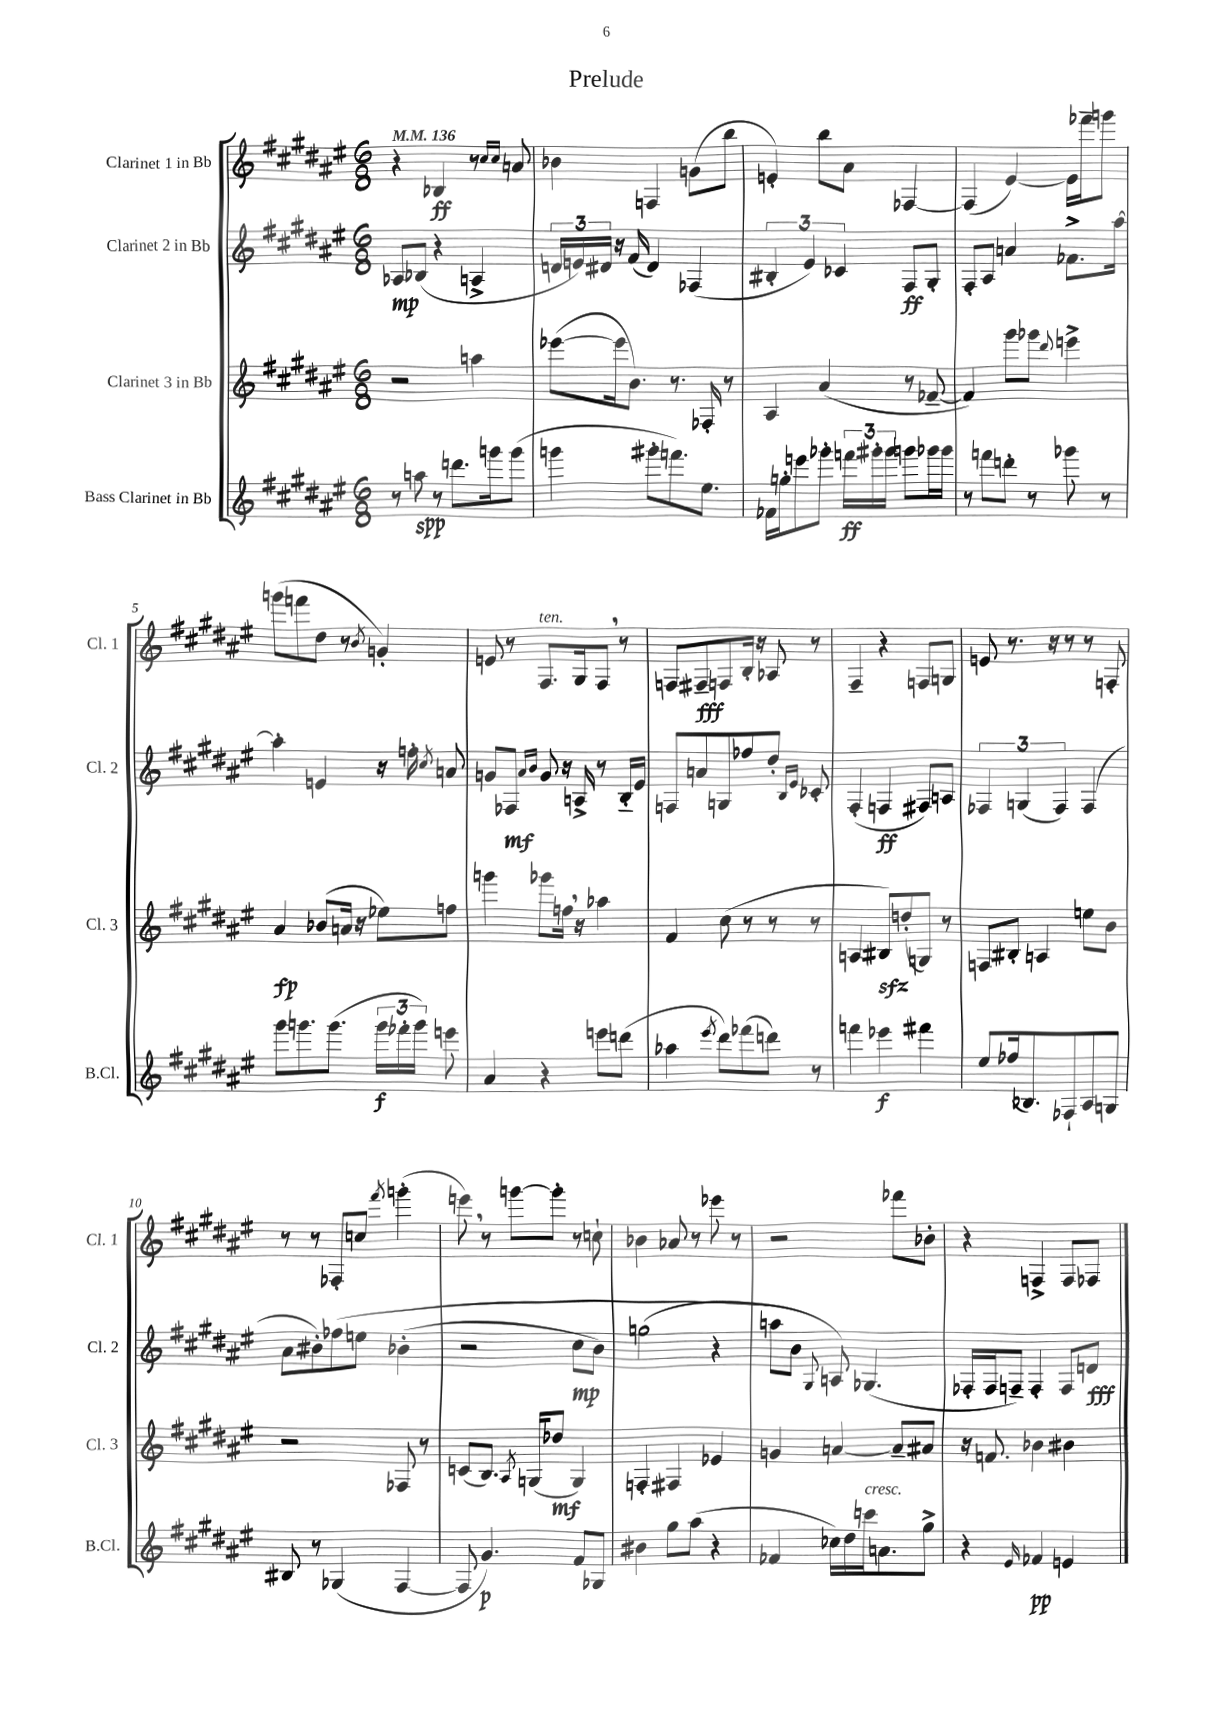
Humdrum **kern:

**kern	**dynam	**kern	**dynam	**kern	**dynam	**kern	**dynam
*part4	*part4	*part3	*part3	*part2	*part2	*part1	*part1
*staff4	*staff4	*staff3	*staff3	*staff2	*staff2	*staff1	*staff1
*I"Bass Clarinet in Bb	*	*I"Clarinet 3 in Bb	*	*I"Clarinet 2 in Bb	*	*I"Clarinet 1 in Bb	*
*I'B.Cl.	*	*I'Cl. 3	*	*I'Cl. 2	*	*I'Cl. 1	*
*clefG2	*	*clefG2	*	*clefG2	*	*clefG2	*
*k[f#c#g#d#a#e#]	*	*k[f#c#g#d#a#e#]	*	*k[f#c#g#d#a#e#]	*	*k[f#c#g#d#a#e#]	*
*M6/8	*	*M6/8	*	*M6/8	*	*M6/8	*
*MM136	*	*MM136	*	*MM136	*	*MM136	*
=1	=1	=1	=1	=1	=1	=1	=1
8r	.	2r	.	8A-X/L	mp	4r	.
8aan\	spp	.	.	(8B-X/J	.	.	.
8r	.	.	.	4r	.	4B-X/	ff
8.dddn\L	.	.	.	.	.	.	.
.	.	4aan\	.	4An^/	.	8r	.
16gggn\k	.	.	.	.	.	.	.
.	.	.	.	.	.	16qqcc#/LL	.
.	.	.	.	.	.	16qqcc#/JJ	.
(8ggg\J	.	.	.	.	.	8an/	.
=2	=2	=2	=2	=2	=2	=2	=2
4gggn\	.	([8eee-X\L	.	24dn/LL	.	4b-X\	.
.	.	.	.	24en/)	.	.	.
.	.	.	.	24d#X/JJ	.	.	.
.	.	16eee-\k]	.	16r	.	.	.
.	.	8.b\J)	.	(16f#/	.	.	.
8ggg#X'\L	.	.	.	4d#/)	.	4Fn/	.
8.fffn\)	.	8.r	.	.	.	.	.
.	.	.	.	(4F-X/	.	(8gn\L	.
8.ee#\J	.	16F-X'/	.	.	.	.	.
.	.	8r	.	.	.	8bb\J	.
=3	=3	=3	=3	=3	=3	=3	=3
16f-X\LL	.	4A#/	.	6B#X'/	.	4en'/)	.
16ggn'\J	.	.	.	.	.	.	.
8eeen\	.	.	.	.	.	.	.
.	.	.	.	6e#/)	.	.	.
8ggg-X'\J	.	(4a#/	.	.	.	8bb\L	.
.	.	.	.	6c-X/	.	.	.
24fffn\LL	ff	.	.	.	.	8a#\J	.
24ggg#X'\	.	.	.	.	.	.	.
24ggg#\JJ	.	.	.	.	.	.	.
8gggn\L	.	8r	.	8F#/L	ff	[4F-X/	.
16ggg-X\L	.	[8f-X~/	.	8G#'/J	.	.	.
16ggg-\JJ	.	.	.	.	.	.	.
=4	=4	=4	=4	=4	=4	=4	=4
8r	.	4f-/])	.	8F#'/L	.	(4F-/]	.
8fffn\L	.	.	.	8A#/J	.	.	.
8dddn'\J	.	8ggg#\L	.	4an/	.	[4e#/)	.
8r	.	8ggg-X\J	.	.	.	.	.
.	.	8qqddd#/	.	.	.	.	.
8ggg-X\	.	4eeen^\	.	8.f-X^\L	.	16e#\LL]	.
.	.	.	.	.	.	16fff-X~\J	.
8r	.	.	.	.	.	8gggn\J	.
.	.	.	.	[16aa#\Jk	.	.	.
!!LO:LB:g=z
=5	=5	=5	=5	=5	=5	=5	=5
8ggg#\L	.	4a#/	fp	4aa#'\]	.	(8gggn\L	.
8.gggn\	.	.	.	.	.	8fffn\	.
.	.	(8b-X/L	.	4en/	.	8dd#\J	.
(8.ggg\J	.	.	.	.	.	.	.
.	.	16an/Jk	.	.	.	8r	.
.	.	16r	.	.	.	.	.
.	.	.	.	.	.	8qb/	.
24ggg\LL	f	8ee-X\L)	.	16r	.	4gn'/)	.
24fff-X'\	.	.	.	.	.	.	.
.	.	.	.	16ffn'\	.	.	.
24ggg\JJ)	.	.	.	.	.	.	.
.	.	.	.	8qcc#/	.	.	.
8eeen\	.	8ffn\J	.	8an/	.	.	.
=6	=6	=6	=6	=6	=6	=6	=6
4a#/	.	4gggn\	.	8gn/L	.	8en/	.
.	.	.	.	8F-X/J	mf	8r	.
.	.	.	.	16qqa#/LL	.	.	.
.	.	.	.	16qqb/JJ	.	.	.
!	!	!	!	!	!	!LO:TX:a:i:t=ten.	!
4r	.	8ggg-X\L	.	8g/	.	8.F#/L	.
.	.	16ffn,\Jk	.	16r	.	.	.
.	.	16r	.	16An^/	.	16G#/k	.
8eeen\L	.	4aa-X\	.	8r	.	8F#,/J	.
(8dddn\J	.	.	.	16B/LL	.	8r	.
.	.	.	.	16e#/JJ	.	.	.
=7	=7	=7	=7	=7	=7	=7	=7
4aa-X\	.	4f#/	.	8Fn/L	.	8Fn/L	.
.	.	.	.	8an/	.	8F#X~/	fff
8qeee#/	.	.	.	.	.	.	.
8ddd#\L)	.	(8cc#\	.	8Gn/	.	8Fn/	.
(8fff-X\	.	8r	.	8ff-X/	.	16B'/Jk	.
.	.	.	.	.	.	16r	.
8dddn\J)	.	8r	.	8dd#'/J	.	8A-X/	.
.	.	.	.	16qqB/LL	.	.	.
.	.	.	.	16qqe#/JJ	.	.	.
8r	.	8r	.	8c-X'/	.	8r	.
=8	=8	=8	=8	=8	=8	=8	=8
4fffn\	.	4An/	.	(4F#'/	.	4F#~/	.
4eee-X\	f	8B#Xzz/L)	.	4Fn/	ff	4r	.
.	.	(8ddn'/	.	.	.	.	.
4fff#X\	.	8Gn/J)	.	8F#X/L)	.	8Fn/L	.
.	.	8r	.	8An/J	.	8Gn/J	.
=9	=9	=9	=9	=9	=9	=9	=9
8ee#/L	.	8Fn/L	.	6F-X/	.	8en/	.
(16ff-X/k	.	8B#X'/J	.	.	.	8.r	.
.	.	.	.	(6Gn/	.	.	.
8.B-X/)	.	.	.	.	.	.	.
.	.	4An/	.	.	.	.	.
.	.	.	.	.	.	16r	.
.	.	.	.	6F-/)	.	.	.
8F-X`/	.	.	.	.	.	8r	.
8A#/	.	8een\L	.	(4F-/	.	8r	.
8Gn/J	.	8b\J	.	.	.	8Fn'/	.
!!LO:LB:g=z
=10	=10	=10	=10	=10	=10	=10	=10
8B#X/	.	2r	.	8a#\L	.	8r	.
8r	.	.	.	8b#X'\)	.	8r	.
(4G-X/	.	.	.	(8ff-X\	.	8F-X'/L	.
.	.	.	.	8een\J	.	8ccn/J	.
.	.	.	.	.	.	8qfff#/	.
[4F#/	.	8F-X/	.	(4b-X'\	.	(4gggn'\	.
.	.	8r	.	.	.	.	.
=11	=11	=11	=11	=11	=11	=11	=11
8F#/]	.	(8cn/L	.	2r	.	8eeen,\)	.
4.g#/)	p	8.B/J)	.	.	.	8r	.
.	.	.	.	.	.	[8gggn\L	.
.	.	8qA#/	.	.	.	.	.
.	.	(16Gn/KL	.	.	.	.	.
.	.	8dd-X/J	mf	.	.	8ggg'\J]	.
8f#/L	.	4G/)	.	8cc#\L	mp	8r	.
8G-X/J	.	.	.	8b\J)	.	8ccn`\	.
=12	=12	=12	=12	=12	=12	=12	=12
4b#X\	.	4Fn'/	.	(2ggn\	.	4b-X\	.
8gg#\L	.	4F#X/	.	.	.	8a-X/	.
(8aa#\J	.	.	.	.	.	8r	.
4r	.	4e-X/	.	4r	.	8eee-X\	.
.	.	.	.	.	.	8r	.
=13	=13	=13	=13	=13	=13	=13	=13
4f-X/	.	4gn/	.	8aan\L)	.	2r	.
.	.	.	.	8b\J	.	.	.
.	.	.	.	8qqG#/	.	.	.
16cc-X\LL)	.	[4an/	.	8An/)	.	.	.
16dd#\	.	.	.	.	.	.	.
!LO:TX:a:i:t=cresc.	!	!	!	!	!	!	!
16cccn\J	.	.	.	(4.G-X/	.	.	.
8.an\	.	.	.	.	.	.	.
.	.	8a~/L]	.	.	.	8fff-X\L	.
8gg#^\J	.	8a#X/J	.	.	.	8b-X'\J	.
=14	=14	=14	=14	=14	=14	=14	=14
4r	.	16r	.	16F-X'/LL	.	4r	.
.	.	8.fn/	.	16F-/J	.	.	.
.	.	.	.	8Fn~/J)	.	.	.
16qqe#/	.	.	.	.	.	.	.
4f-X/	pp	4b-X\	.	4F'/	.	4Fn^/	.
4en/	.	4b#X\	.	8F/L	.	8F/L	.
.	.	.	.	8dn/J	fff	8F-X/J	.
==	==	==	==	==	==	==	==
*-	*-	*-	*-	*-	*-	*-	*-
